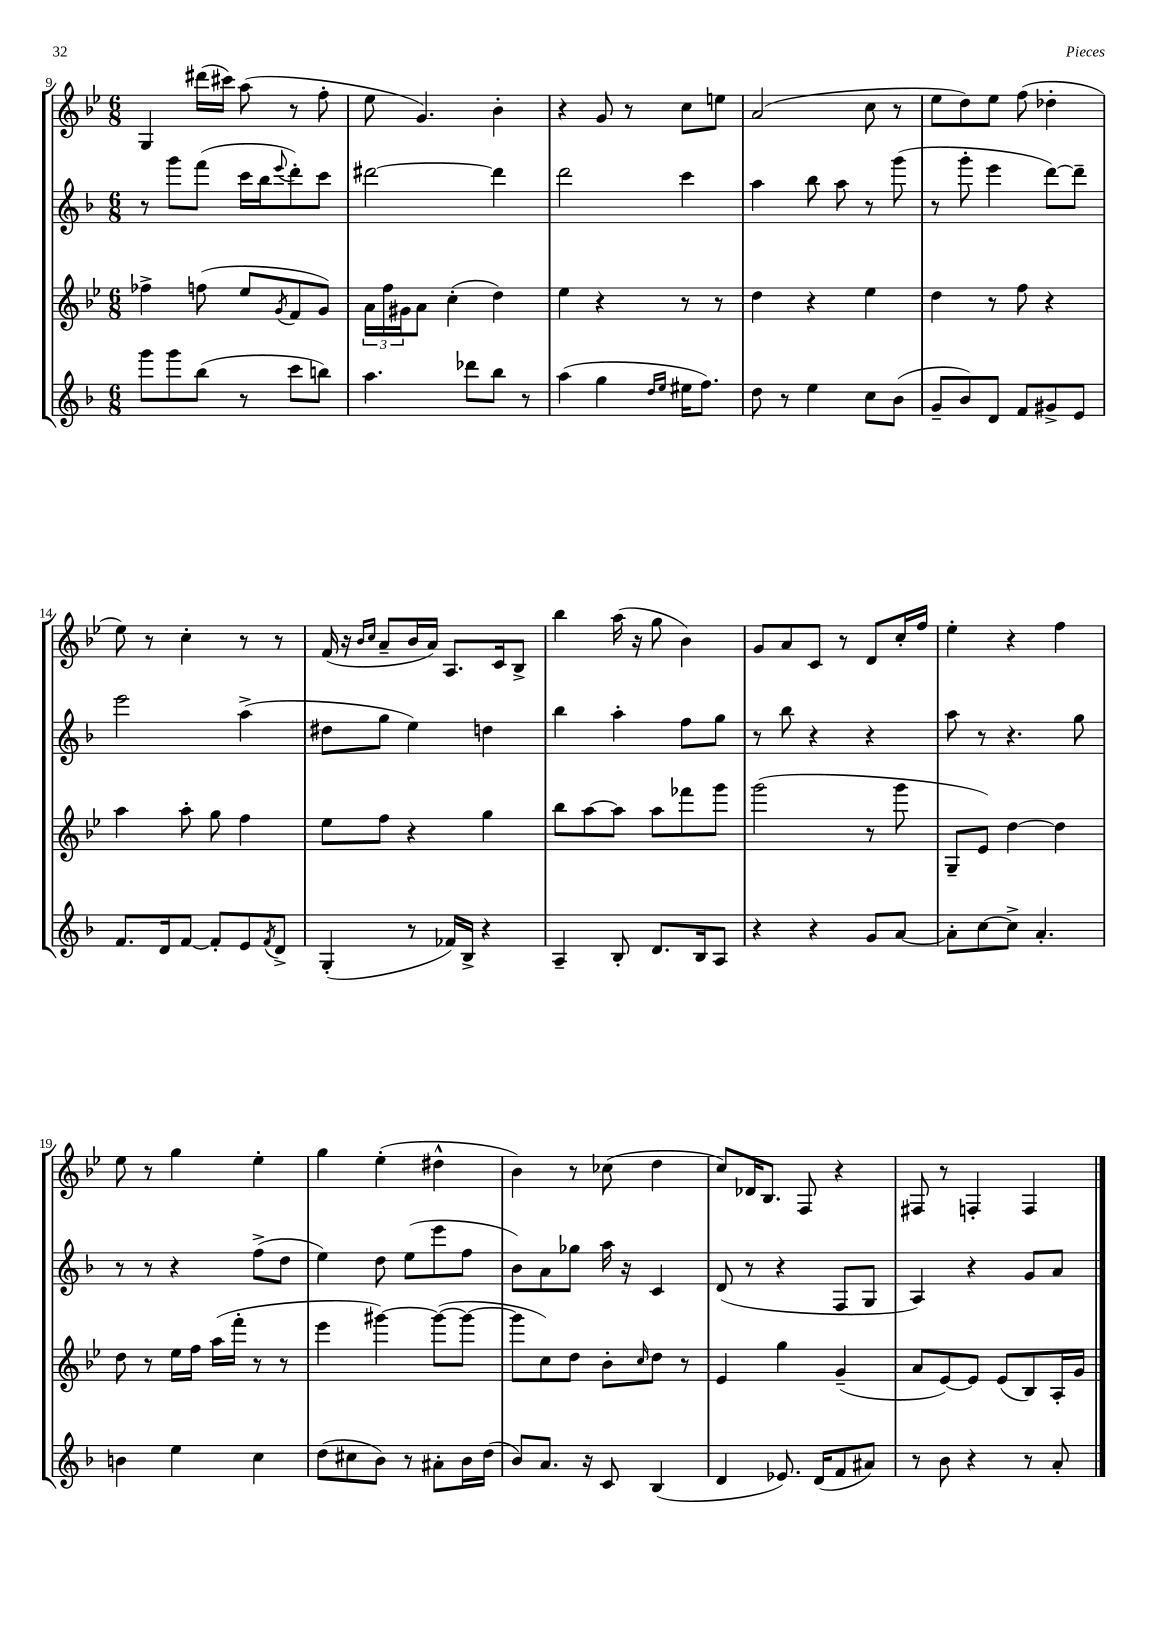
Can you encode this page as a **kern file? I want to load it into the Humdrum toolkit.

**kern	**kern	**kern	**kern
*staff4	*staff3	*staff2	*staff1
*clefG2	*clefG2	*clefG2	*clefG2
*k[b-]	*k[b-e-]	*k[b-]	*k[b-e-]
*M6/8	*M6/8	*M6/8	*M6/8
8ggg	4ff-^	8r	4G
8ggg	.	8ggg	.
(8bb-	(8ff	(8fff	(16ddd#
.	.	.	16ccc#)
8r	8ee-	16ccc	(8aa
.	.	16bb-	.
.	8qg	8qqeee	.
8ccc	8f	8ddd')	8r
8bb)	8g)	8ccc	8ff'
=	=	=	=
4.aa	24a	[2ddd#	8ee-
.	24ff	.	.
.	24g#	.	.
.	8a	.	4.g)
.	(4cc'	.	.
8ddd-	.	.	.
8bb-	4dd)	4ddd#]	4b-'
8r	.	.	.
=	=	=	=
(4aa	4ee-	2ddd	4r
4gg	4r	.	8g
.	.	.	8r
16qqdd	.	.	.
16qqee	.	.	.
16ee#	8r	4ccc	8cc
8.ff)	.	.	.
.	8r	.	8ee
=	=	=	=
8dd	4dd	4aa	(2a
8r	.	.	.
4ee	4r	8bb-	.
.	.	8aa	.
8cc	4ee-	8r	8cc
(8b-	.	(8ggg	8r
=	=	=	=
8g~	4dd	8r	8ee-
8b-)	.	8ggg'	8dd)
8d	8r	4eee	8ee-
8f	8ff	.	(8ff
8g#^	4r	[8ddd)	4dd-'
8e	.	8ddd~]	.
=	=	=	=
8.f	4aa	2eee	8ee-)
.	.	.	8r
16d	.	.	.
[8f	8aa'	.	4cc'
8f']	8gg	.	.
8e	4ff	(4aa^	8r
8qf	.	.	.
8d^	.	.	8r
=	=	=	=
(4G'	8ee-	8dd#	(16f
.	.	.	16r
.	.	.	16qqb-
.	.	.	16qqcc
.	8ff	8gg	8a~
8r	4r	4ee)	16b-
.	.	.	16a)
16f-)	.	.	8.A
16B-^	.	.	.
4r	4gg	4dd	.
.	.	.	16c
.	.	.	8B-^
=	=	=	=
4A~	8bb-	4bb-	4bb-
.	[8aa	.	.
8B-'	8aa]	4aa'	(16aa
.	.	.	16r
8.d	8aa	.	8gg
.	8fff-	8ff	4b-)
16B-	.	.	.
8A	8ggg	8gg	.
=	=	=	=
4r	(2ggg	8r	8g
.	.	8bb-	8a
4r	.	4r	8c
.	.	.	8r
8g	8r	4r	8d
[8a	8ggg	.	16cc'
.	.	.	16ff
=	=	=	=
8a']	8G~	8aa	4ee-'
[8cc	8e-)	8r	.
8cc^]	[4dd	4.r	4r
4.a'	.	.	.
.	4dd]	.	4ff
.	.	8gg	.
=	=	=	=
4b	8dd	8r	8ee-
.	8r	8r	8r
4ee	16ee-	4r	4gg
.	16ff	.	.
.	(16aa	.	.
.	16fff'	.	.
4cc	8r	(8ff^	4ee-'
.	8r	8dd	.
=	=	=	=
(8dd	4eee-	4ee)	4gg
8cc#	.	.	.
8b-)	[4ggg#)	8dd	(4ee-'
8r	.	(8ee	.
8a#'	(8ggg#_	8eee	4dd#^^
16b-	8ggg#_	8ff	.
(16dd	.	.	.
=	=	=	=
8b-)	8ggg#]	8b-)	4b-)
8.a	8cc)	8a	.
.	8dd	8gg-	8r
16r	.	.	.
8c	8b-'	16aa	(8cc-
.	.	16r	.
.	16qqcc	.	.
(4B-	8dd	4c	4dd
.	8r	.	.
=	=	=	=
4d	4e-	(8d	8cc)
.	.	8r	16d-
.	.	.	8.B-
8.e-)	4gg	4r	.
.	.	.	8F
(16d	.	.	.
8f	(4g~	8F	4r
8a#)	.	8G	.
=	=	=	=
8r	8a	4A)	8F#
8b-	[8e-)	.	8r
4r	8e-]	4r	4F'
.	(8e-	.	.
8r	8B-)	8g	4F
8a'	16A'	8a	.
.	16g	.	.
==	==	==	==
*-	*-	*-	*-
